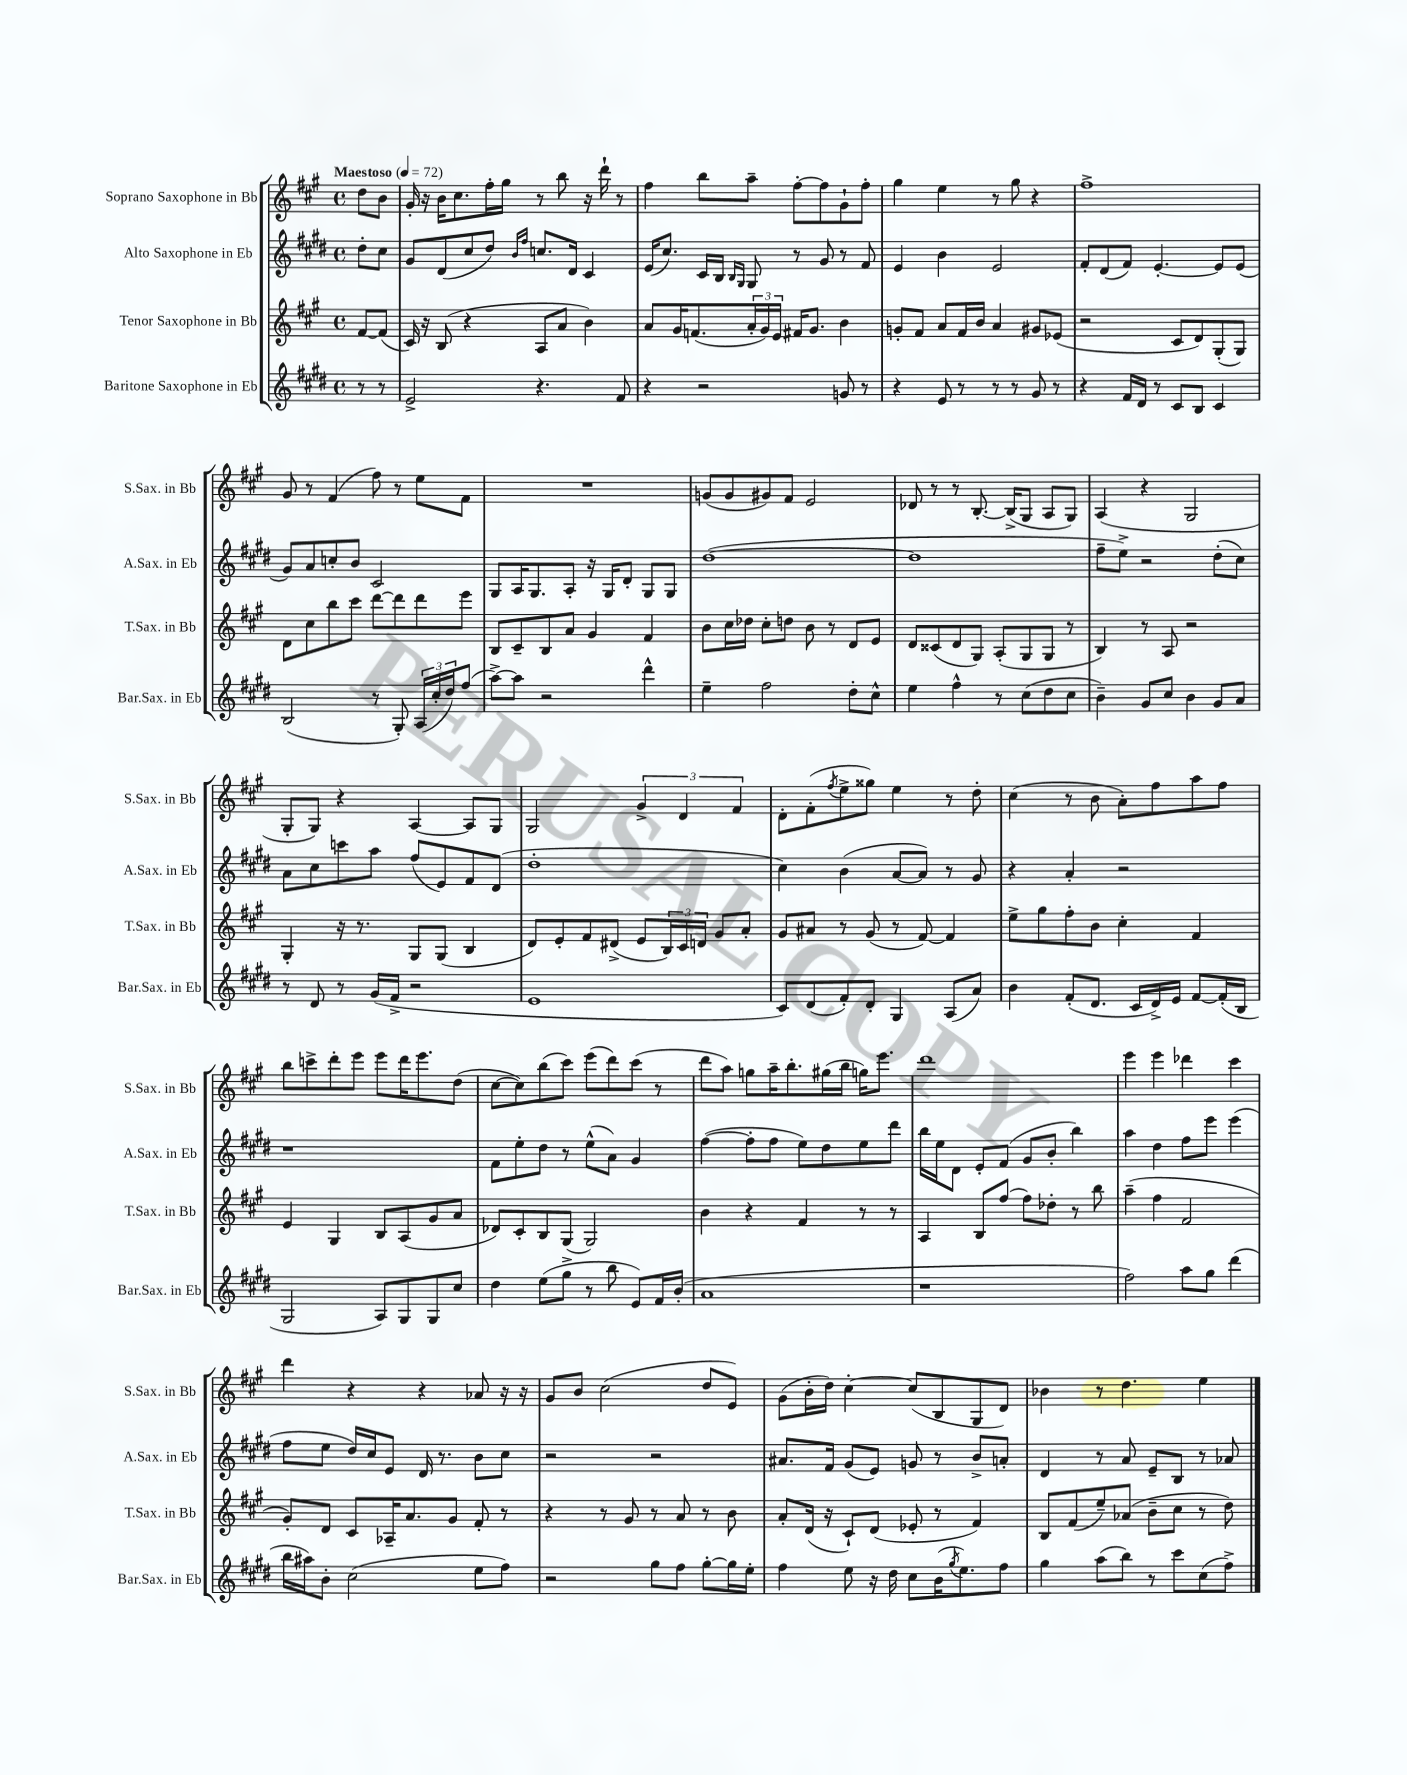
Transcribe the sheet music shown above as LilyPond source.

<<
\new StaffGroup <<
\new Staff = "s0" \with { instrumentName = "Soprano Saxophone in Bb" shortInstrumentName = "S.Sax. in Bb" } {
    \clef treble \key a \major \defaultTimeSignature \time 4/4 \partial 4 \tempo "Maestoso" 4 = 72
    d''8 b'8 |
    gis'16-. r16 b'16 cis''8. fis''16-. gis''16 r8 b''8 r16 d'''16-! r8 |
    fis''4 b''8 a''8-- fis''8~-. fis''8 gis'8-! fis''8-. |
    gis''4 e''4 r8 gis''8 r4 |
    fis''1-> |
    gis'8 r8 fis'4( fis''8) r8 e''8 fis'8 |
    R1 |
    g'8( g'8 gis'8) fis'8 e'2 |
    des'8 r8 r8 b8.~-. b16->( gis8 a8 gis8) |
    a4( r4 gis2 |
    gis8-. gis8) r4 a4~ a8 gis8 |
    gis2 \tuplet 3/2 { gis'4-> d'4 fis'4 } |
    d'8-. fis'8-.( \acciaccatura { fis''8 } e''8-> gisis''8) e''4 r8 d''8-. |
    cis''4( r8 b'8 a'8-.) fis''8 a''8 fis''8 |
    b''8 c'''8-> d'''8-. e'''8 e'''8 d'''16 e'''8. d''8( |
    cis''8~ cis''8) b''8( cis'''8) e'''8( d'''8) cis'''8( r8 |
    d'''8 a''8) g''8 a''16-- b''8.-. gis''16( b''16 g''16) e'''8. |
    d'''1 |
    e'''4 e'''4 des'''4 cis'''4 |
    d'''4 r4 r4 aes'8 r16 r16 |
    gis'8 b'8 cis''2( d''8 e'8) |
    gis'8( b'16-. d''16) cis''4~-. cis''8( b8 gis8 d'8) |
    bes'4 r8 d''4. e''4 \bar "|." |
}
\new Staff = "s1" \with { instrumentName = "Alto Saxophone in Eb" shortInstrumentName = "A.Sax. in Eb" } {
    \clef treble \key e \major \defaultTimeSignature \time 4/4 \partial 4
    dis''8-. cis''8 |
    gis'8 dis'8( cis''8 dis''8) \grace { b'16 fis''16 } c''8. dis'16 cis'4 |
    e'16( cis''8.) cis'16 b16 \grace { b16 gis16 } gis8 r8 gis'8 r8 fis'8 |
    e'4 b'4 e'2 |
    fis'8-. dis'8( fis'8) e'4.~-. e'8 e'8( |
    gis'8) a'8 c''8-. b'8 cis'2 |
    gis8 a16 gis8. a8-. r16 gis16 dis'8-. gis8 gis8 |
    dis''1~( |
    dis''1 |
    fis''8-- e''8->) r2 dis''8-.( cis''8) |
    a'8 cis''8 c'''8 a''8 fis''8( e'8) fis'8 dis'8( |
    dis''1-. |
    cis''4) b'4( a'8~ a'8) r8 gis'8 |
    r4 a'4-. r2 |
    r1 |
    fis'8 e''8-. dis''8 r8 e''8-^( a'8) gis'4 |
    fis''4~( fis''8-. fis''8 e''8) dis''8 e''8 dis'''8 |
    b''16 e''16 dis'8 e'8-. fis'8( gis'8 b'8-. b''4) |
    a''4 dis''4 fis''8 e'''8 e'''4( |
    fis''8 e''8 dis''16) cis''16 e'8 dis'16 r8. b'8 cis''8 |
    r2 r2 |
    ais'8. fis'16 gis'8( e'8) g'8 r8 b'8-> a'8-. |
    dis'4 r8 a'8 e'8-- b8 r8 aes'8 \bar "|." |
}
\new Staff = "s2" \with { instrumentName = "Tenor Saxophone in Bb" shortInstrumentName = "T.Sax. in Bb" } {
    \clef treble \key a \major \defaultTimeSignature \time 4/4 \partial 4
    fis'8~ fis'8( |
    cis'16) r16 b8( r4 a8 a'8 b'4) |
    a'8 gis'16 f'8.( \tuplet 3/2 { a'16-. gis'16) e'16 } fis'16 gis'8. b'4 |
    g'8-. fis'8 a'8 fis'16 b'16 a'4 gis'8 ees'8( |
    r2 cis'8 d'8) gis8-.( gis8) |
    d'8 cis''8 b''8 cis'''8 d'''8~ d'''8 d'''8 e'''8 |
    b8 cis'8-- b8 a'8 gis'4 fis'4 |
    b'8 cis''16 des''16 cis''8-. d''8 b'8 r8 d'8 e'8 |
    d'8 cisis'8( d'8 gis8) a8-.( gis8 gis8 r8 |
    b4) r8 a8 r2 |
    gis4-. r16 r8. gis8 gis8( b4 |
    d'8) e'8-. fis'8 dis'8->( e'8 \tuplet 3/2 { b16) cis'16 d'16 } gis'8 a'8-. |
    gis'8 ais'8 r8 gis'8( r8 fis'8~) fis'4 |
    e''8-> gis''8 fis''8-. b'8 cis''4-. fis'4 |
    e'4 gis4 b8 a8( gis'8 a'8 |
    des'8) cis'8-. b8 gis8( gis2) |
    b'4 r4 fis'4 r8 r8 |
    a4 b8 fis''8( fis''8) des''8-. r8 b''8 |
    a''4--( fis''4 fis'2 |
    gis'8-.) d'8 cis'8 aes16-- a'8. gis'8 fis'8-. r8 |
    r4 r8 gis'8 r8 a'8 r8 b'8 |
    a'8-. d'16( r16 cis'8-!) d'8( ees'8-. r8 fis'4) |
    b8 fis'8( e''8--) aes'8( b'8-- cis''8 r8 d''8) \bar "|." |
}
\new Staff = "s3" \with { instrumentName = "Baritone Saxophone in Eb" shortInstrumentName = "Bar.Sax. in Eb" } {
    \clef treble \key e \major \defaultTimeSignature \time 4/4 \partial 4
    r8 r8 |
    e'2-> r4. fis'8 |
    r4 r2 g'8 r8 |
    r4 e'8 r8 r8 r8 gis'8 r8 |
    r4 fis'16 dis'16 r8 cis'8 b8 cis'4 |
    b2( r8 gis8-.) \tuplet 3/2 { a16( cis''16-. dis''16) } fis''8( |
    a''8~->) a''8 r2 dis'''4-^ |
    e''4-- fis''2 dis''8-. cis''8-^ |
    e''4 fis''4-^ r8 cis''8( dis''8 cis''8 |
    b'4--) gis'8 cis''8 b'4 gis'8 a'8 |
    r8 dis'8 r8 gis'16( fis'16-> r2 |
    e'1 |
    cis'8) dis'8( fis'8-.) dis'8-. gis4 a8( a'8) |
    b'4 fis'8-.( dis'8. cis'16 dis'16->) e'16 fis'8~ fis'16-.( b16 |
    gis2 a8) gis8 gis8 cis''8 |
    dis''4 e''8( gis''8-> r8 b''8 e'8) fis'16 b'16-.( |
    a'1 |
    r1 |
    fis''2) a''8 gis''8 dis'''4( |
    b''16 ais''16) b'8-. cis''2( e''8 fis''8) |
    r2 gis''8 fis''8 gis''8~-. gis''16 e''16-. |
    fis''4 e''8 r16 dis''16 cis''8 b'16( \acciaccatura { gis''8 } e''8.) fis''8 |
    gis''4 a''8( b''8) r8 cis'''8 cis''8( fis''8->) \bar "|." |
}
>>
>>
\layout { \context { \Score \remove "Bar_number_engraver" } }
